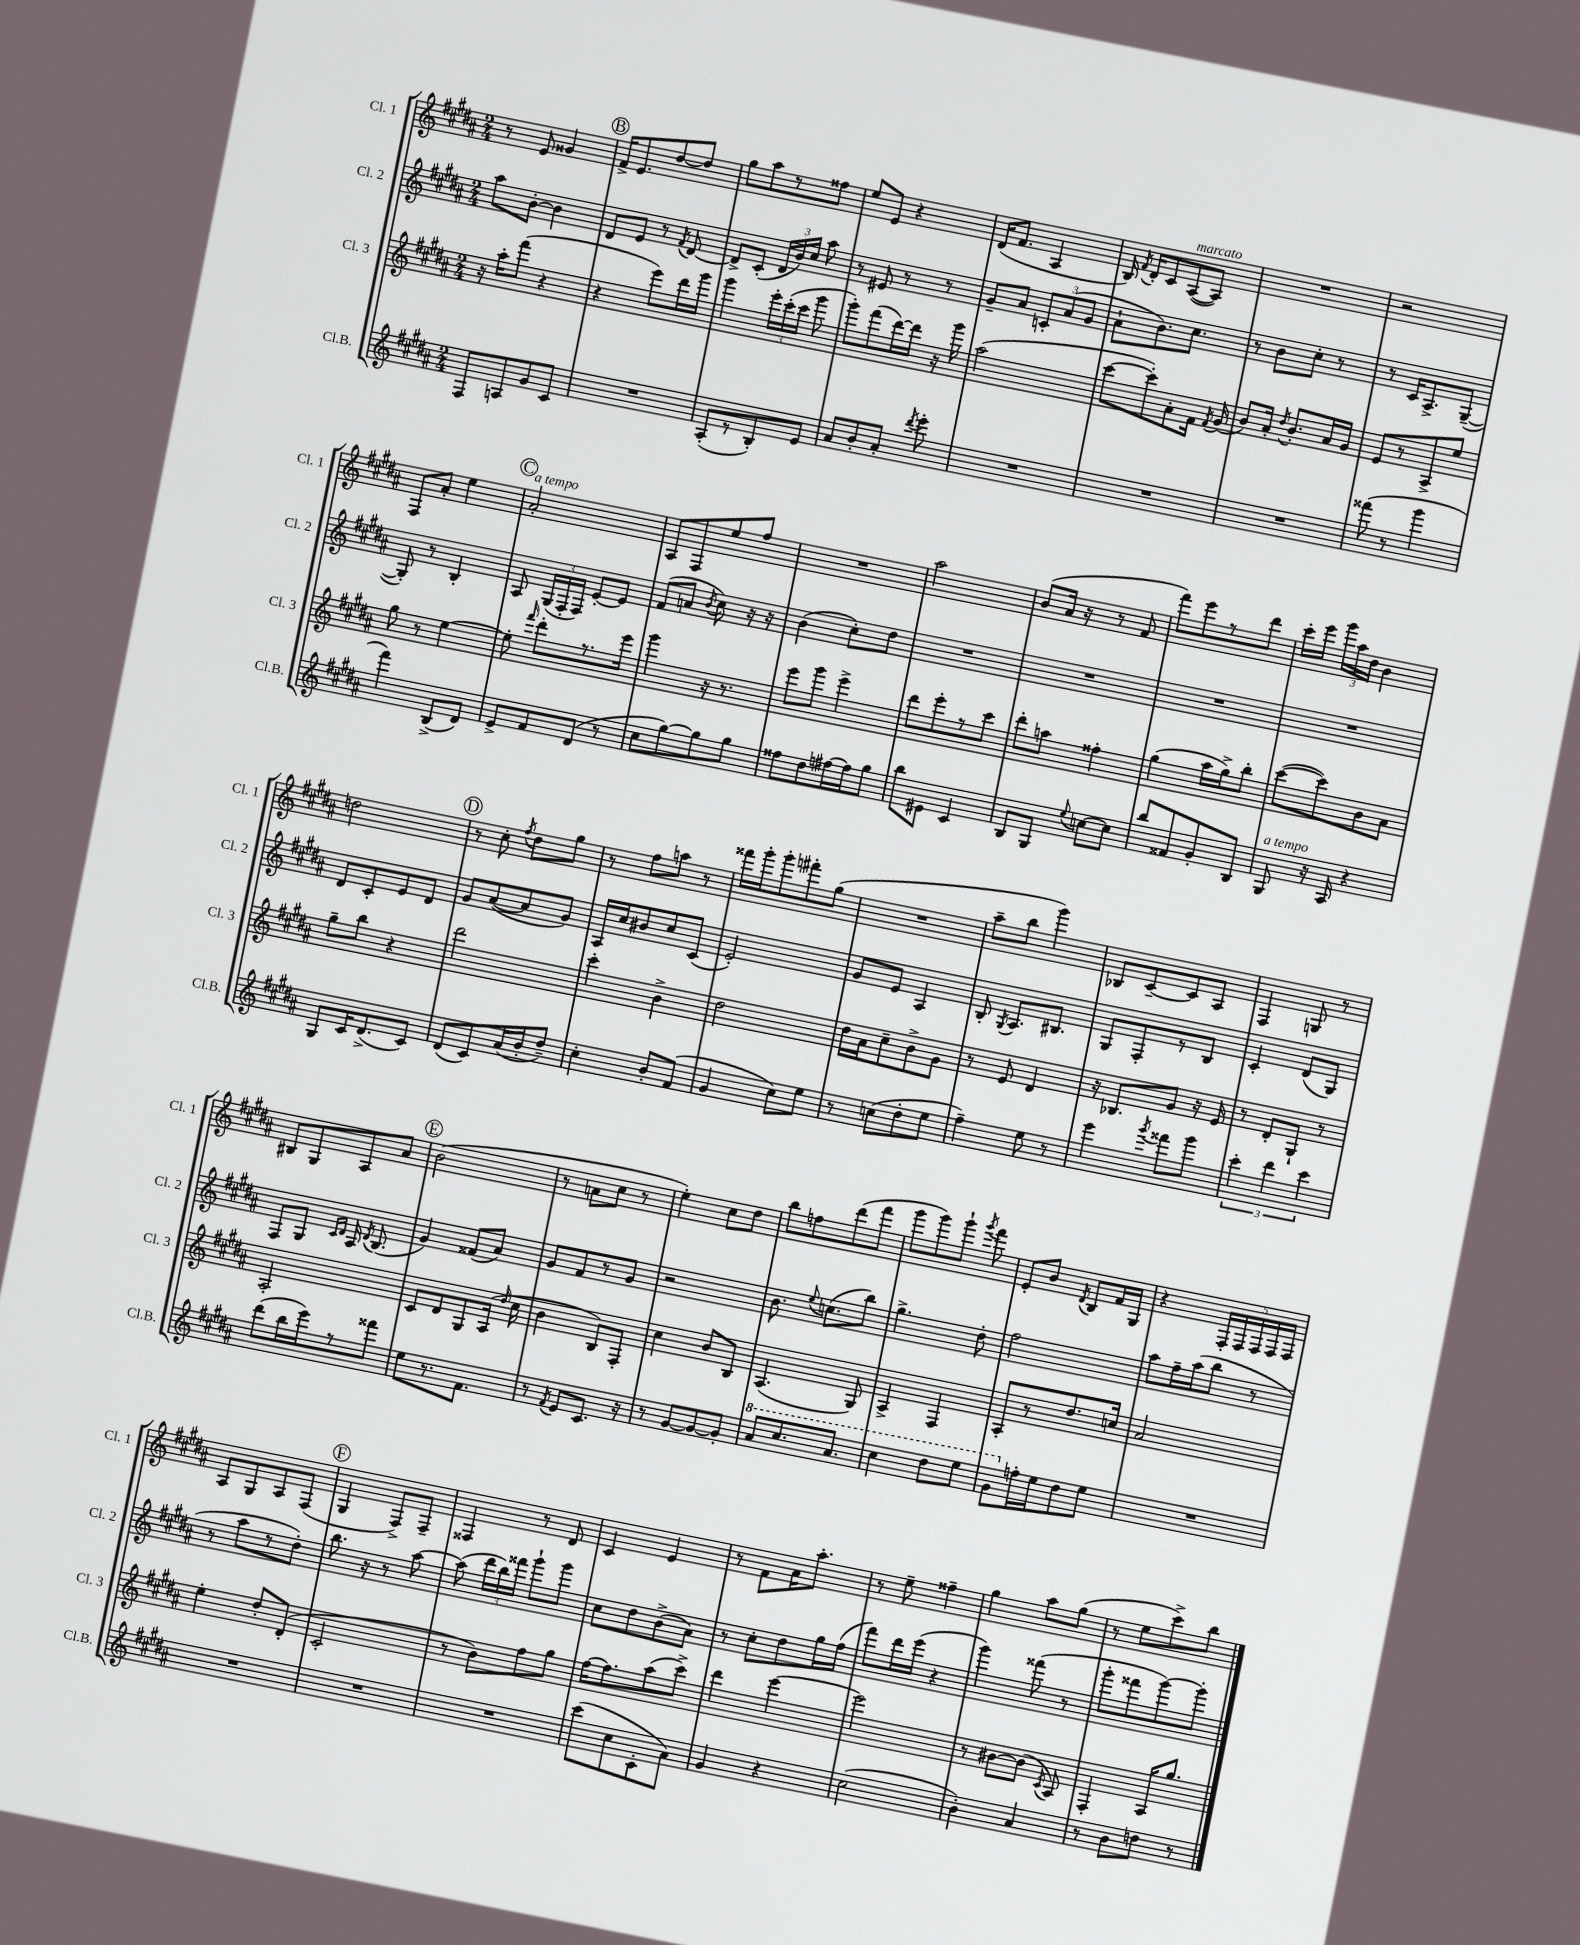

**kern	**kern	**kern	**kern
*staff4	*staff3	*staff2	*staff1
*clefG2	*clefG2	*clefG2	*clefG2
*k[f#c#g#d#a#]	*k[f#c#g#d#a#]	*k[f#c#g#d#a#]	*k[f#c#g#d#a#]
*M2/4	*M2/4	*M2/4	*M2/4
8F#	16r	8aa#	8r
.	16aa#'	.	.
8A	(8fff#	[8b'	8e
8g#	4r	4b]	4g##
8c#	.	.	.
=	=	=	=
2r	4r	8d#	16f#^
.	.	.	8.e
.	.	8e	.
.	8eee)	8r	[8dd#
.	.	8qf#	.
.	16ddd#	[8d#	8dd#]
.	16ggg#	.	.
=	=	=	=
(8A#'	4ggg#	8d#^]	8gg#
8r	.	(8c#'	8aa#
8B')	24eee'	24d#	8r
.	(24ccc#'	24b)	.
.	24ccc#	24cc#	.
8e	8ggg#	8aa#	8ff##
=	=	=	=
8a#	8ggg#')	8r	8ee
8b'	(8fff#	8e#	8e
8a#'	[16ddd#)	8r	4r
.	16ddd#]	.	.
8qddd#	.	.	.
8eee'	16r	8r	.
.	16ggg#	.	.
=	=	=	=
2r	(2aa#	8g#~	(16d#
.	.	.	8.f#
.	.	8a#	.
.	.	12c'	4A#
.	.	(12a#	.
.	.	12g#	.
=	=	=	=
2r	[8ccc#	8a#`	16B)
.	.	.	8qf#
.	.	.	16d#'
.	8ccc#'])	8.b)	8c#
.	8a#'	.	([8A#
.	.	8.cc#	.
.	16f#	.	8A#])
.	8qf#	.	.
.	(16g#	.	.
=	=	=	=
2r	8b)	8r	2r
.	16a#'	8b	.
.	8qdd#	.	.
.	8.b'	.	.
.	.	8cc#'	.
.	16a#	8r	.
.	16g#	.	.
=	=	=	=
(8fff##	8e	8r	2r
8r	8r	16c#	.
.	.	8.A#^	.
4ggg#	8A#^	.	.
.	8ee	([8G#~	.
=	=	=	=
4fff#)	8gg#	8G#'])	8F#
.	8r	8r	8a#'
(8B^	[4ee	4B'	4ee
8d#)	.	.	.
=	=	=	=
8e^	8ee']	8A#	2a#'
.	16qqfff#	.	.
8f#	8ddd#'	(24G#	.
.	.	24F#'	.
.	.	24F#)	.
(8d#	8.r	[8e'	.
8r	.	8e]	.
.	16eee	.	.
=	=	=	=
8cc#	4ggg#	(8f#	8A#
[8gg#)	.	8a	8F#
.	.	8qb	.
8gg#]	16r	8cc#)	8ee
.	8.r	.	.
8gg#	.	16r	8ff#
.	.	16r	.
=	=	=	=
8ff##	8eee	(4b	2r
8dd#	8ggg#	.	.
[16ff#	4eee^	8cc#')	.
16ff#]	.	.	.
8gg#	.	8dd#	.
=	=	=	=
8bb	8ddd#	2r	2aa#
8e#	8eee'	.	.
4c#	8r	.	.
.	8ccc#	.	.
=	=	=	=
8B	8ddd#'	2r	(8b
8G#	8aa	.	16a#
.	.	.	16r
8qqee	.	.	.
[8cc	4ff##'	.	8r
8cc]	.	.	8f#
=	=	=	=
8bb	(4gg#	2r	8fff#)
8f##	.	.	8eee
8g#'	16aa#	.	8r
.	16gg#^)	.	.
8B	8bb'	.	8ddd#
=	=	=	=
8G#	([8ccc#	2r	16ccc#'
.	.	.	16eee
16r	8ccc#])	.	24ggg#
.	.	.	24aa#
16A#	.	.	.
.	.	.	24dd#
4r	8b	.	4b
.	8a#	.	.
=	=	=	=
8G#	8gg#~	8d#	2dd
16c#	8bb	8c#'	.
(8.d#^	.	.	.
.	4r	8e	.
8c#)	.	8d#	.
=	=	=	=
(8d#	2ddd#	8g#	8r
8c#)	.	([8a#	8cc#'
.	.	.	8qff#
(16a#	.	8a#]	8dd#
16b'	.	.	.
8dd#~)	.	8g#)	8gg#
=	=	=	=
4cc#'	4ccc#'	16A#	8r
.	.	16cc#	.
.	.	8b#	8ff#
8b'	4b^	8cc#	8aa
(8f#	.	(8c#	8r
=	=	=	=
4g#	2dd#	2e')	16fff##
.	.	.	16ggg#'
.	.	.	8ggg#'
8cc#)	.	.	8fff#'
8ee	.	.	(8gg#
=	=	=	=
8r	16dd#	8g#	2r
.	16a#	.	.
(8cc	8cc#~	8e	.
8dd#'	8b^	4A#	.
8ee	8g#	.	.
=	=	=	=
4ff#~)	8r	8B'	8aa#~
.	.	8qG#	.
.	8e	8.A#	8bb
8ee	4d#	.	4ggg#)
.	.	8.B#	.
8r	.	.	.
=	=	=	=
4eee	16r	8G#	8B-
.	8.B-	.	.
.	.	8F#'	[8c#~
8qggg#	.	.	.
8fff##	8g#	8r	8c#]
8ggg#	16r	8B	8A#
.	16e	.	.
=	=	=	=
6ccc#'	8r	4c#'	4F#
.	8d#'	.	.
6ddd#	.	.	.
.	8G#`	(8d#	8G
6ccc#	.	.	.
.	8r	8G#)	8r
=	=	=	=
(8ddd#	2A#'	8F#	8B#
16bb	.	8G#	8G#
16eee)	.	.	.
.	.	16qqc#	.
.	.	16qqd#	.
8r	.	16A#	8A#
.	.	8qd#	.
.	.	(8.B	.
8fff##	.	.	8a#
=	=	=	=
8ee	8c#	4g#)	(2b
8.r	8d#	.	.
.	8G#	(8f##	.
8.f#	.	.	.
.	(16A#	8a#)	.
.	16qqdd#	.	.
.	16cc#	.	.
=	=	=	=
8r	4b	8g#	8r
8qf#	.	.	.
8e	.	8f#	8a
8.c#	8B)	8r	8cc#
.	8F#'	8g#	8r
16r	.	.	.
=	=	=	=
8r	4cc#	2r	4ee')
[8g#	.	.	.
8g#_	8b	.	8cc#
8g#']	8B	.	8dd#
=	=	=	=
8aa#	(4.A#	8.b	8bb
8.ccc#	.	.	8ff
.	.	8qqee	.
.	.	(8.cc	.
.	.	.	(8ddd#
8.aa#	.	.	.
.	8G#)	8bb)	8fff#
=	=	=	=
4ccc#	4A#^	4.gg#^	8ggg#
.	.	.	8ggg#)
8ddd#	4F#	.	8ggg#`
.	.	.	8qggg#
8eee	.	8dd#'	8fff#
=	=	=	=
8gg#	8A#'	2ff#	8e'
16ff'	8r	.	8b
16ee	.	.	.
.	.	.	8qd#
8dd#	8.dd#	.	8B
8ee	.	.	16f#
.	16cc	.	16G#
=	=	=	=
2r	2a#	8aa#	4r
.	.	16ff#~	.
.	.	(16aa#	.
.	.	8bb	20F#'
.	.	.	20F#
.	.	.	20F#
.	.	8r	.
.	.	.	20F#
.	.	.	20F#
=	=	=	=
2r	4ee'	8r	8A#
.	.	8aa#	8G#
.	8dd#'	8r	8A#
.	(8d#'	8dd#')	(8F#
=	=	=	=
2r	2c#'	8.bb	4G#
.	.	16r	.
.	.	8r	8F#^)
.	.	[8aa#	8F#~
=	=	=	=
2r	8r	(8aa#]	4F##
.	8b)	24ddd#	.
.	.	24bb)	.
.	.	24fff##	.
.	8ff#	8ggg#`	8r
.	8gg#	8ggg#	8d#
=	=	=	=
(8ccc#	[16ff#	8cc#	4c#
.	8.ff#]	.	.
8cc#	.	8dd#	.
8c#'	(8aa#	(8b^	4e
8a#)	8ccc#^)	8a#)	.
=	=	=	=
4g#	4ddd#	8r	8r
.	.	8cc#'	8f#
4r	[4eee	8dd#	16a#
.	.	.	8.aa#'
.	.	16gg#	.
.	.	(16ff#	.
=	=	=	=
(2cc#	2eee]	8fff#)	8r
.	.	16ddd#	8ee~
.	.	(16eee	.
.	.	4r	4ff##~
=	=	=	=
4b')	8r	4ggg#)	4gg#
.	[8b#	.	.
4a#	(8b#]	(8fff##	8aa#
.	8qc#	.	.
.	8A#)	8r	(8gg#
=	=	=	=
8r	4F#'	8ggg#'	8r
8b	.	8fff##	8ee
8dd	16A#	[8ggg#)	8ccc#^)
.	8.gg#	.	.
8r	.	8ggg#']	8bb
==	==	==	==
*-	*-	*-	*-
